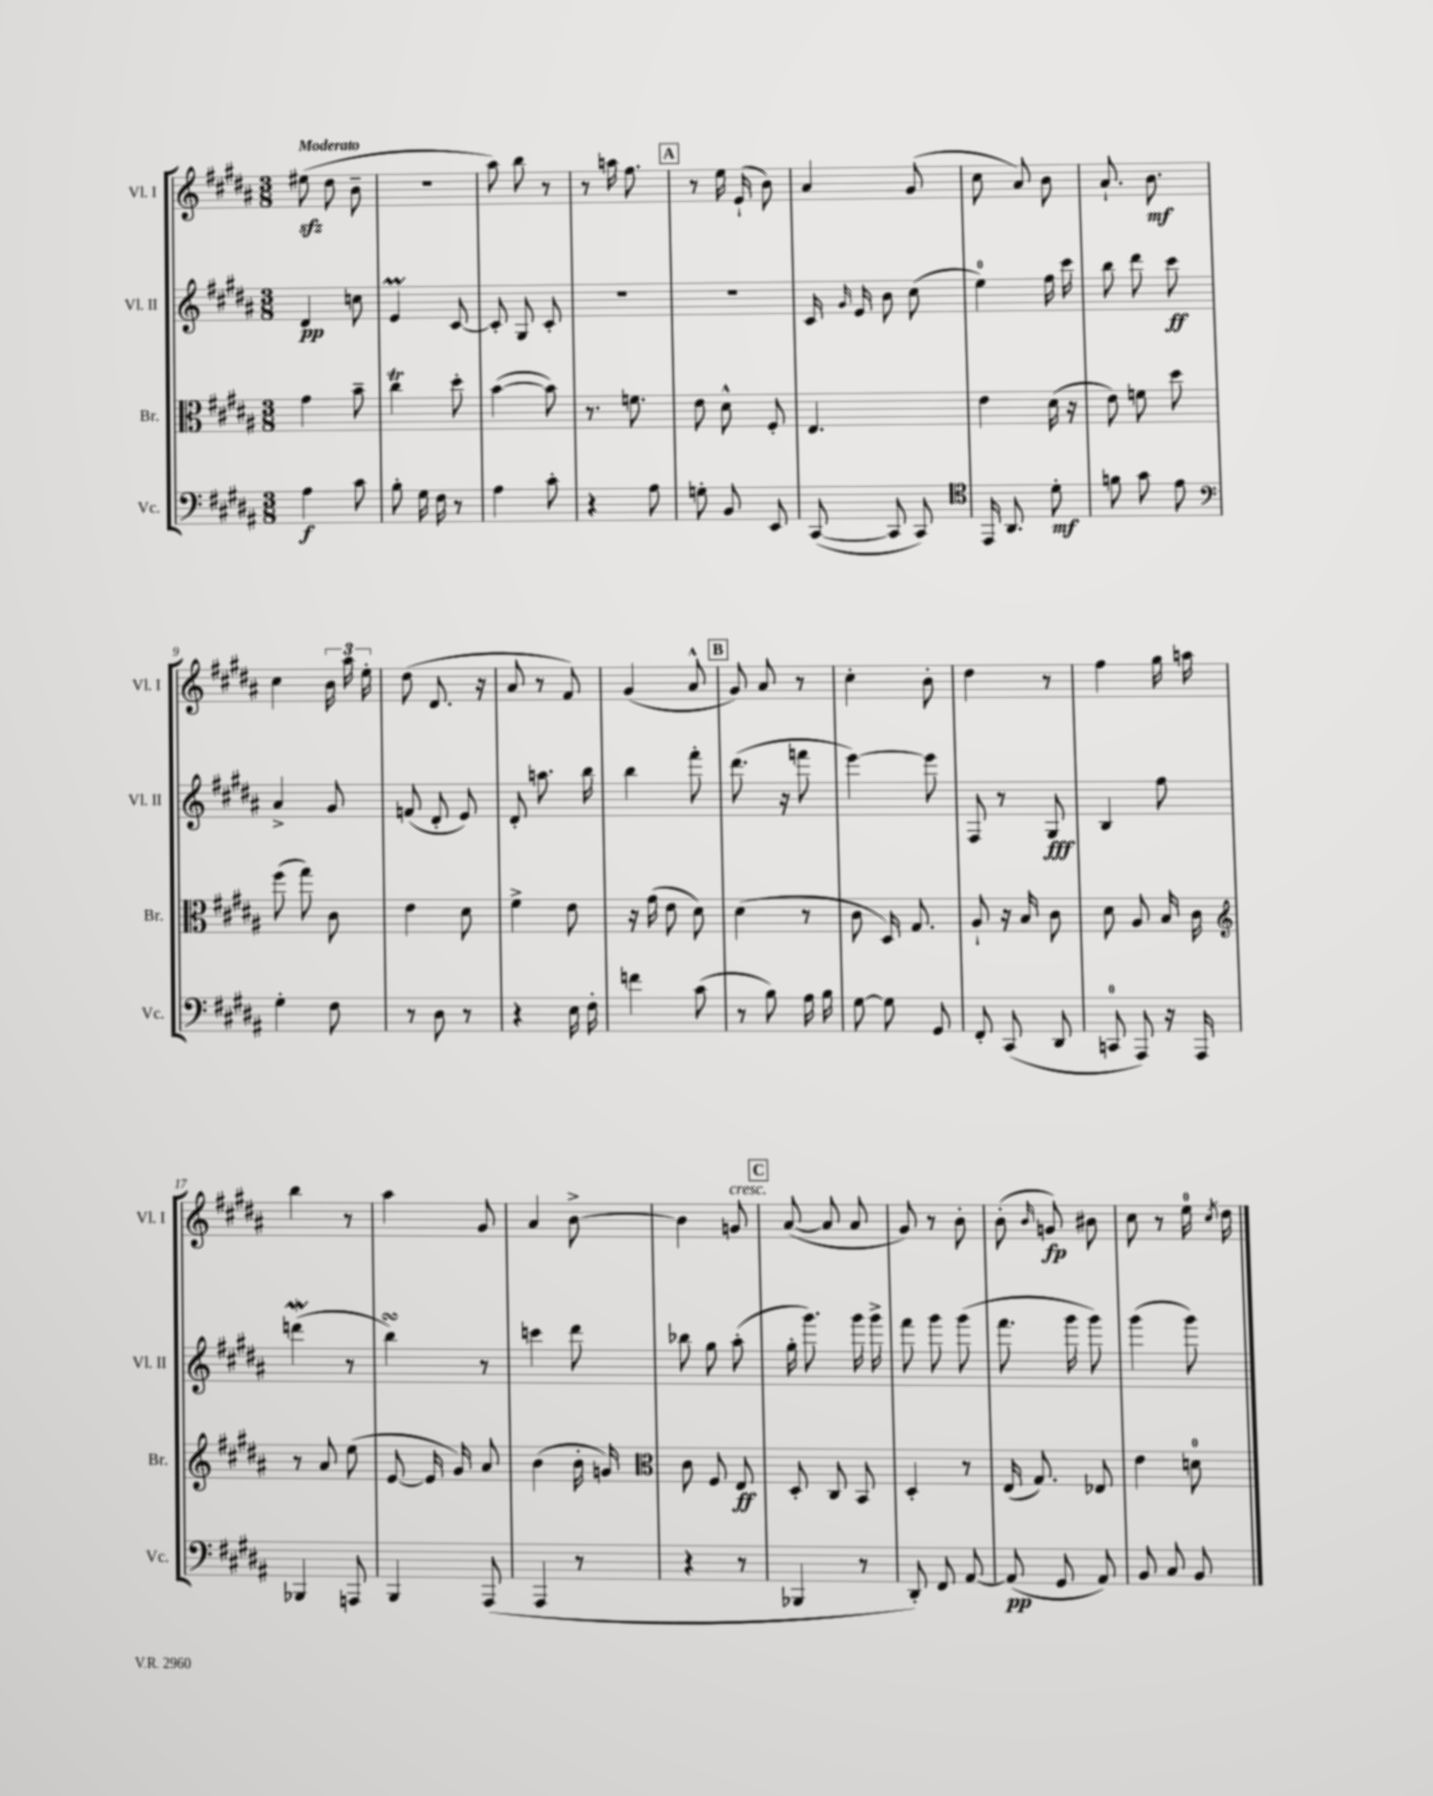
<<
\new StaffGroup <<
\new Staff = "s0" \with { instrumentName = "Vl. I" shortInstrumentName = "Vl. I" } {
    \clef treble \key b \major \numericTimeSignature \time 3/8 \tempo "Moderato"
    \autoBeamOff eis''8\sfz( dis''8 b'8-- |
    R4. |
    ais''8) b''8 r8 |
    r8 a''16 fis''8. |
    \mark \markup { \box "A" } r8 e''16 e'16-!( b'8) |
    ais'4 gis'8( |
    cis''8 ais'8) b'8 |
    ais'8.-! b'8.\mf |
    cis''4 \tuplet 3/2 { b'16 ais''16 e''16-. } |
    dis''8( dis'8. r16 |
    ais'8 r8 fis'8) |
    gis'4( ais'8-^ |
    \mark \markup { \box "B" } gis'8) ais'8 r8 |
    cis''4-. b'8-. |
    dis''4 r8 |
    fis''4 gis''16 a''16 |
    b''4 r8 |
    ais''4 gis'8 |
    ais'4 b'8~-> |
    b'4 g'8^\markup { \italic "cresc." } |
    \mark \markup { \box "C" } ais'8~( ais'8 ais'8 |
    gis'8) r8 b'8-. |
    b'8-.( \grace { b'16 } g'8\fp) bis'8 |
    cis''8 r8 e''16-0 \acciaccatura { cis''8 } dis''16 \bar "|." |
}
\new Staff = "s1" \with { instrumentName = "Vl. II" shortInstrumentName = "Vl. II" } {
    \clef treble \key b \major \numericTimeSignature \time 3/8
    \autoBeamOff dis'4\pp c''8 |
    e'4\prall cis'8~ |
    cis'8-. gis8 cis'8-. |
    R4. |
    \mark \markup { \box "A" } R4. |
    cis'16 \grace { gis'16 } e'16 b'8 cis''8( |
    e''4-0) fis''16 cis'''16 |
    b''8 dis'''8 cis'''8\ff |
    ais'4-> gis'8 |
    f'8( dis'8-. e'8) |
    dis'8-. a''8. b''16 |
    b''4 fis'''8-. |
    \mark \markup { \box "B" } dis'''8.( r16 f'''8 |
    e'''4~) e'''8 |
    fis8 r8 gis8\fff |
    b4 fis''8 |
    d'''4\mordent( r8 |
    b''4\turn) r8 |
    c'''4 dis'''8 |
    bes''8 gis''8 ais''8-.( |
    \mark \markup { \box "C" } gis''16-. gis'''8.) gis'''16 gis'''16-> |
    fis'''8 gis'''8 gis'''8( |
    fis'''8. gis'''16 gis'''8) |
    gis'''4( gis'''8) \bar "|." |
}
\new Staff = "s2" \with { instrumentName = "Br." shortInstrumentName = "Br." } {
    \clef alto \key b \major \numericTimeSignature \time 3/8
    \autoBeamOff gis'4 b'8-- |
    cis''4\trill dis''8-. |
    b'4~( b'8) |
    r8. f'8. |
    \mark \markup { \box "A" } e'8 dis'8-^ fis8-. |
    e4. |
    e'4 dis'16( r16 |
    e'8) f'8 dis''8 |
    fis''8( gis''8) cis'8 |
    e'4 dis'8 |
    fis'4-> e'8 |
    r16 gis'16( e'8 dis'8) |
    \mark \markup { \box "B" } dis'4( r8 |
    cis'8 dis16) gis8. |
    ais8-! r16 b16 cis'8 |
    dis'8 ais8 b16 cis'16 |
    \clef treble r8 ais'8 e''8( |
    e'8~ e'16 gis'16) ais'8 |
    b'4( b'16-. g'16) |
    \clef alto cis'8 fis8 e8\ff |
    \mark \markup { \box "C" } dis8-. cis8 b,8 |
    dis4-. r8 |
    e16( gis8.) ees8 |
    e'4 d'8-0 \bar "|." |
}
\new Staff = "s3" \with { instrumentName = "Vc." shortInstrumentName = "Vc." } {
    \clef bass \key b \major \numericTimeSignature \time 3/8
    \autoBeamOff ais4\f cis'8 |
    b8-. gis16 fis16 r8 |
    ais4 cis'8-. |
    r4 ais8 |
    \mark \markup { \box "A" } g8-. b,8 e,8 |
    cis,8~( cis,8 cis,8) |
    \clef tenor e,16 ais,8. dis'8-.\mf |
    f'8 gis'8 e'8 |
    \clef bass gis4-. fis8 |
    r8 dis8 r8 |
    r4 e16 fis16-. |
    f'4 cis'8( |
    \mark \markup { \box "B" } r8 b8) ais16 b16 |
    gis8~ gis8 gis,8 |
    fis,8-. cis,8( dis,8 |
    c,8-0 ais,,8) r16 ais,,16 |
    bes,,4 a,,8 |
    b,,4 ais,,8( |
    ais,,4 r8 |
    r4 r8 |
    \mark \markup { \box "C" } bes,,4 r8 |
    dis,8-.) fis,8 ais,8~ |
    ais,8\pp( gis,8 ais,8) |
    b,8 cis8 b,8 \bar "|." |
}
>>
>>
